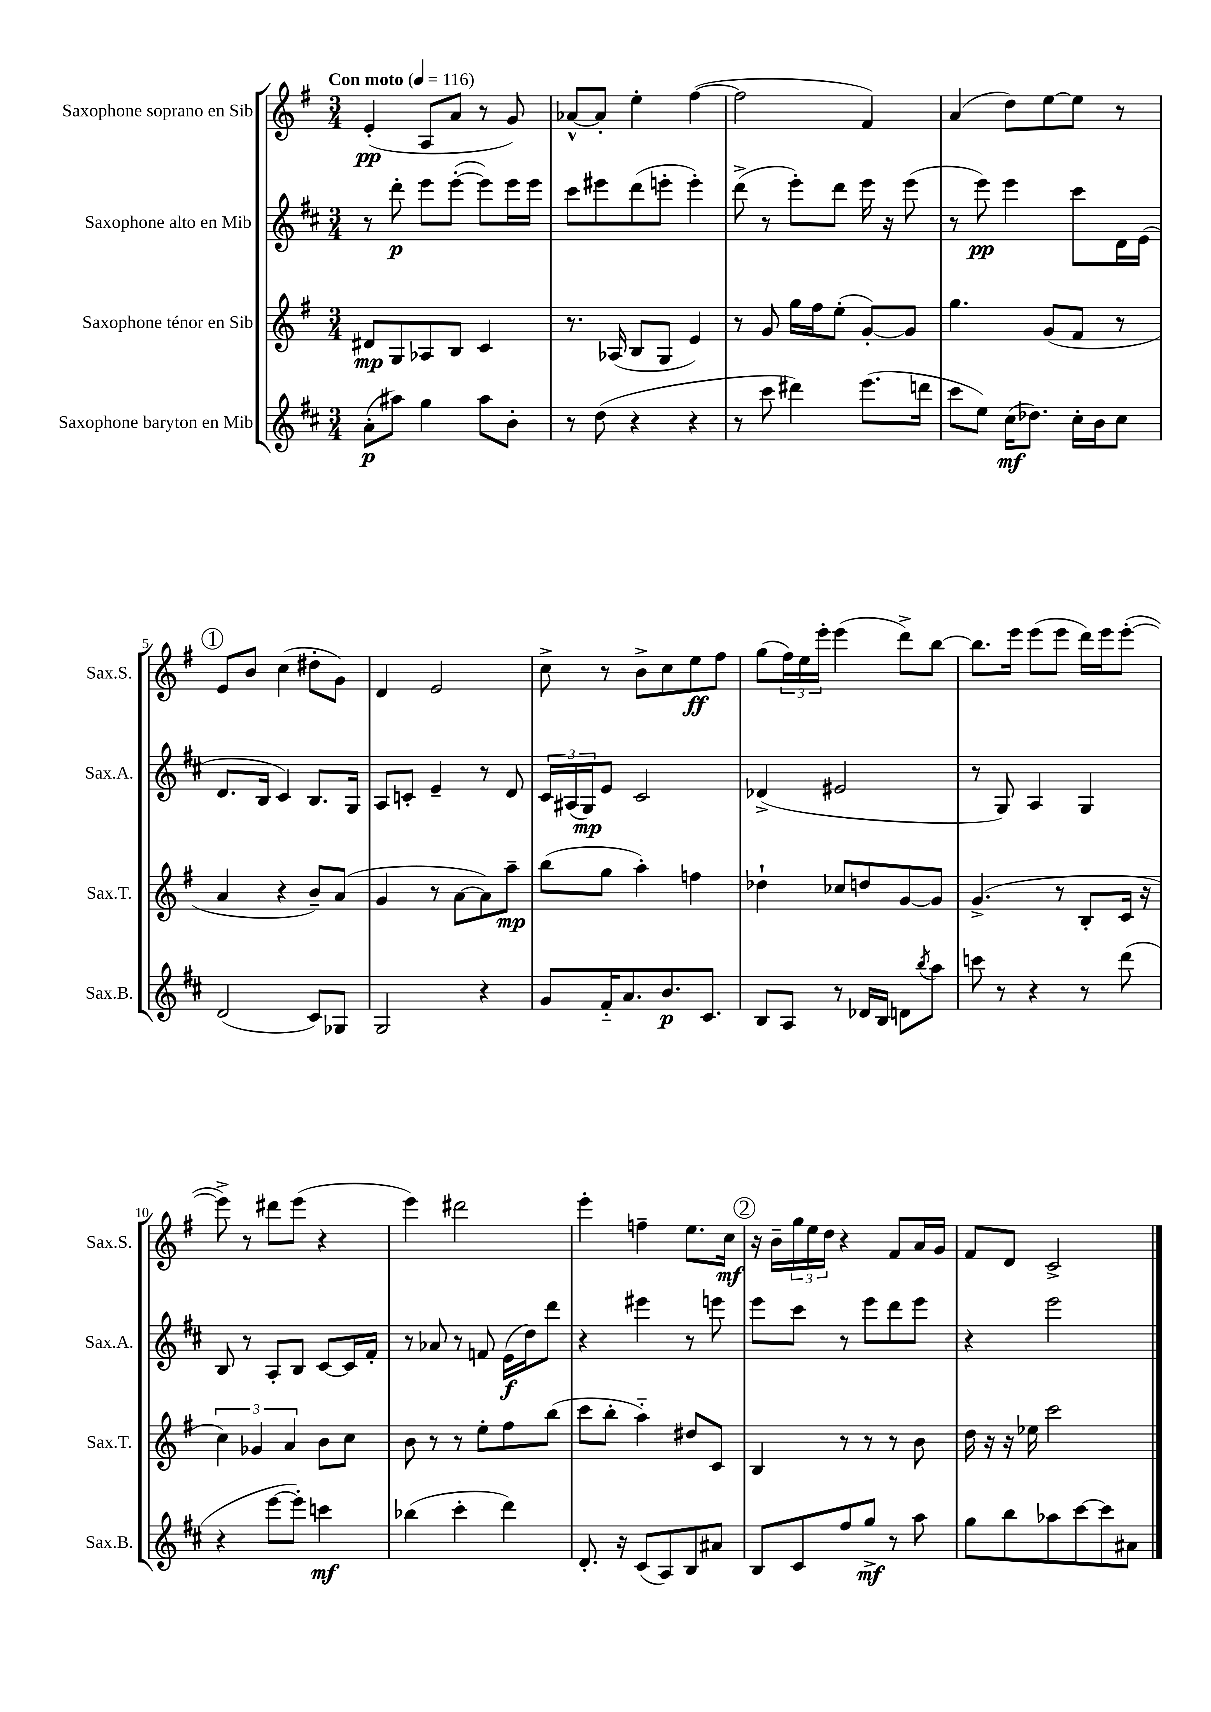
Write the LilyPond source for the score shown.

<<
\new StaffGroup <<
\new Staff = "s0" \with { instrumentName = "Saxophone soprano en Sib" shortInstrumentName = "Sax.S." } {
    \clef treble \key g \major \numericTimeSignature \time 3/4 \tempo "Con moto" 4 = 116
    e'4-.\pp( a8 a'8 r8 g'8) |
    aes'8~-^ aes'8-. e''4-. fis''4~( |
    fis''2 fis'4) |
    a'4( d''8) e''8~ e''8 r8 |
    \mark \markup { \circle "1" } e'8 b'8 c''4( dis''8-. g'8) |
    d'4 e'2 |
    c''8-> r8 b'8-> c''8 e''8\ff fis''8 |
    g''8( \tuplet 3/2 { fis''16) e''16 e'''16-. } e'''4( d'''8->) b''8~ |
    b''8. e'''16 e'''8( e'''8 d'''16) e'''16 e'''8~-.( |
    e'''8->) r8 dis'''8 e'''8( r4 |
    e'''4) dis'''2 |
    e'''4-. f''4-- e''8. c''16\mf |
    \mark \markup { \circle "2" } r16 b'16-- \tuplet 3/2 { g''16 e''16 d''16 } r4 fis'8 a'16 g'16 |
    fis'8 d'8 c'2-> \bar "|." |
}
\new Staff = "s1" \with { instrumentName = "Saxophone alto en Mib" shortInstrumentName = "Sax.A." } {
    \clef treble \key d \major \numericTimeSignature \time 3/4
    r8 d'''8-.\p e'''8 e'''8~-.( e'''8) e'''16 e'''16 |
    cis'''8 eis'''8 d'''8( e'''8-. e'''4-.) |
    d'''8->( r8 e'''8-.) d'''8 e'''16 r16 e'''8( |
    r8 e'''8\pp) e'''4 cis'''8 d'16 e'16( |
    \mark \markup { \circle "1" } d'8. b16 cis'4) b8. g16 |
    a8 c'8-. e'4-- r8 d'8 |
    \tuplet 3/2 { cis'16 ais16( g16\mp) } e'8 cis'2 |
    des'4->( eis'2 |
    r8 g8) a4 g4 |
    b8 r8 a8-. b8 cis'8~ cis'16 fis'16-. |
    r8 aes'8 r8 f'8 e'16\f( d''16) d'''8 |
    r4 eis'''4 r8 e'''8 |
    \mark \markup { \circle "2" } e'''8 cis'''8 r8 e'''8 d'''8 e'''8 |
    r4 e'''2 \bar "|." |
}
\new Staff = "s2" \with { instrumentName = "Saxophone ténor en Sib" shortInstrumentName = "Sax.T." } {
    \clef treble \key g \major \numericTimeSignature \time 3/4
    dis'8\mp g8 aes8 b8 c'4 |
    r8. aes16( b8 g8 e'4) |
    r8 g'8 g''16 fis''16 e''8-.( g'8~-.) g'8 |
    g''4. g'8( fis'8 r8 |
    \mark \markup { \circle "1" } a'4 r4 b'8--) a'8( |
    g'4 r8 a'8~ a'8) a''8--\mp |
    b''8( g''8 a''4-.) f''4 |
    des''4-! ces''8 d''8 g'8~ g'8 |
    g'4.->( r8 b8-. c'16 r16 |
    \tuplet 3/2 { c''4) ges'4 a'4 } b'8 c''8 |
    b'8 r8 r8 e''8-. fis''8 b''8( |
    c'''8 b''8-. a''4-_) dis''8 c'8 |
    \mark \markup { \circle "2" } b4 r8 r8 r8 b'8 |
    d''16 r16 r16 ees''16 c'''2 \bar "|." |
}
\new Staff = "s3" \with { instrumentName = "Saxophone baryton en Mib" shortInstrumentName = "Sax.B." } {
    \clef treble \key d \major \numericTimeSignature \time 3/4
    a'8-.\p( ais''8) g''4 ais''8 b'8-. |
    r8 d''8( r4 r4 |
    r8 cis'''8 dis'''4) e'''8.( d'''16 |
    cis'''8 e''8) cis''16\mf( des''8.) cis''16-. b'16 cis''8 |
    \mark \markup { \circle "1" } d'2( cis'8) ges8 |
    g2 r4 |
    g'8 fis'16-_ a'8. b'8.\p cis'8. |
    b8 a8 r8 des'16 b16 d'8 \acciaccatura { b''8 } a''8 |
    c'''8 r8 r4 r8 d'''8( |
    r4 e'''8~ e'''8-.) c'''4\mf |
    bes''4( cis'''4-. d'''4) |
    d'8.-. r16 cis'8( a8) b8 ais'8 |
    \mark \markup { \circle "2" } b8 cis'8 fis''8 g''8->\mf r8 a''8 |
    g''8 b''8 aes''8 cis'''8~ cis'''8 ais'8 \bar "|." |
}
>>
>>
